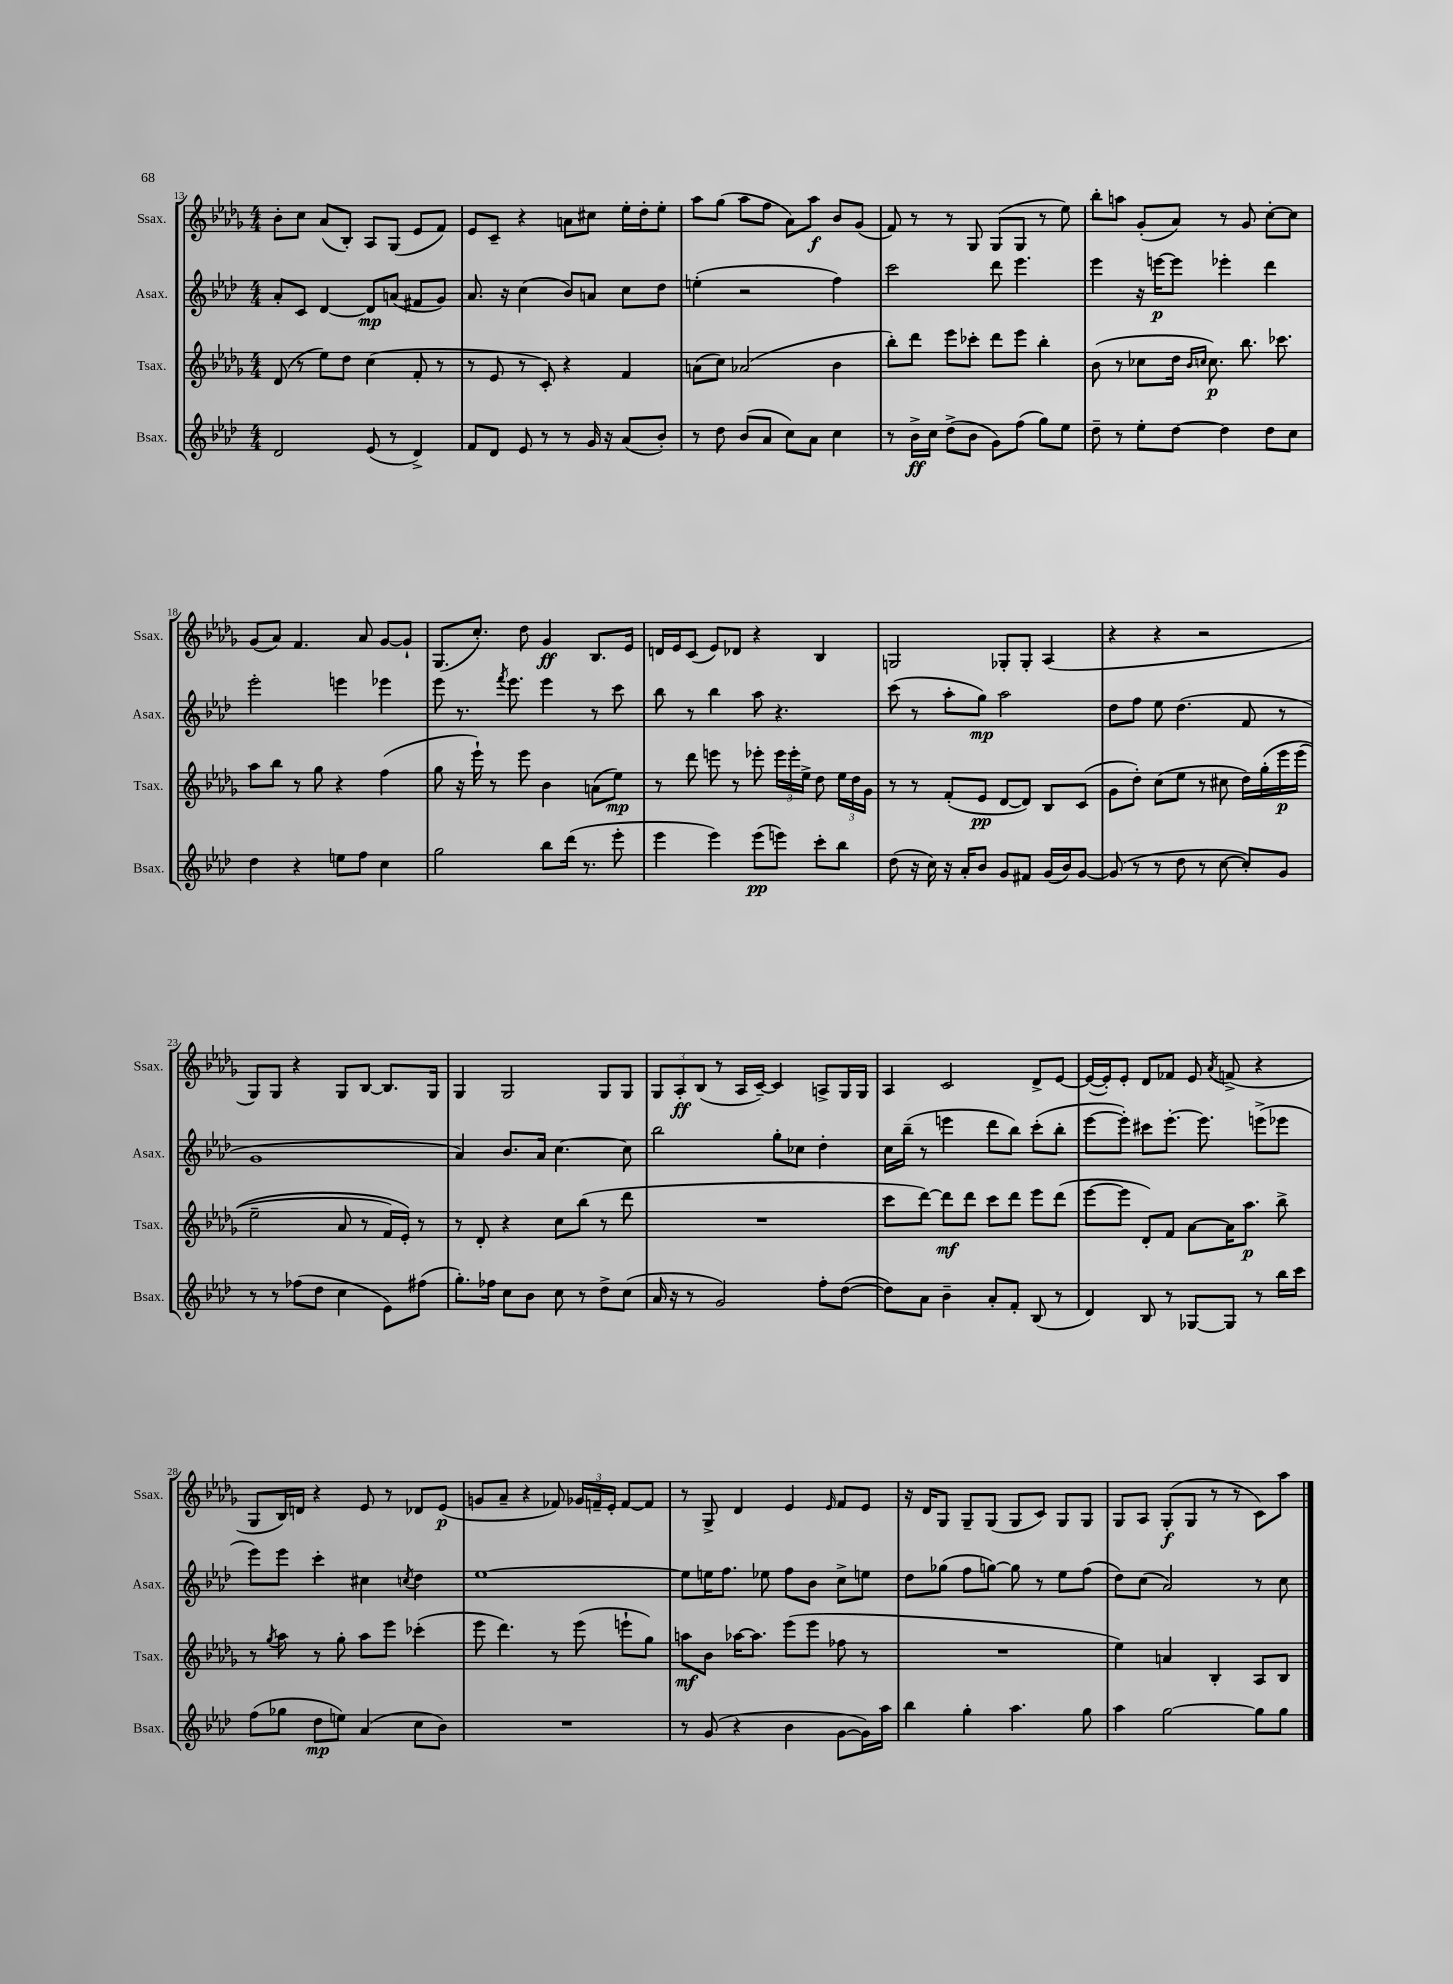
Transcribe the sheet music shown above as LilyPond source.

<<
\new StaffGroup <<
\new Staff = "s0" \with { instrumentName = "Ssax." shortInstrumentName = "Ssax." } {
    \clef treble \key des \major \numericTimeSignature \time 4/4
    \autoBeamOff bes'8[-. c''8] aes'8[( bes8]-.) aes8[ ges8]( ees'8[ f'8]) |
    ees'8[ c'8]-- r4 a'8[ cis''8] ees''16[-. des''16-. ees''8]-. |
    aes''8[ ges''8]( aes''8[ f''8] aes'8[) aes''8]\f bes'8[ ges'8]( |
    f'8) r8 r8 ges8 ges8[( ges8] r8 ees''8) |
    bes''8[-. a''8] ges'8[-.( aes'8]) r8 ges'8 c''8[~-. c''8] |
    ges'8[( aes'8]) f'4. aes'8 ges'8[~ ges'8]-! |
    ges8.[( c''8.]-.) des''8 ges'4\ff bes8.[ ees'16] |
    d'16[ ees'16 c'8]( ees'8[) des'8] r4 bes4 |
    g2 ges8[-. ges8]-. aes4( |
    r4 r4 r2 |
    ges8[) ges8] r4 ges8[ bes8]~ bes8.[ ges16] |
    ges4 ges2 ges8[ ges8] |
    \tuplet 3/2 { ges8[ aes8-.\ff bes8]( } r8 aes16[ c'16]~--) c'4 a8[-> ges16 ges16] |
    aes4 c'2 des'8[-> ees'8]~ |
    ees'16[~( ees'16-.) ees'8]-. des'8[ fes'8] ees'8 \acciaccatura { aes'8 } f'8->( r4 |
    ges8[ bes16) d'16] r4 ees'8 r8 des'8[ ees'8]\p( |
    g'8[ aes'8]-- r4 fes'8) \tuplet 3/2 { ges'16[ f'16-- ees'16]-. } f'8[~ f'8] |
    r8 ges8-> des'4 ees'4 \grace { ees'16 } f'8[ ees'8] |
    r16 des'16[ ges8] ges8[-- ges8]( ges8[ c'8]) ges8[ ges8] |
    ges8[ aes8] ges8[-.\f( ges8] r8 r8 c'8[) aes''8] \bar "|." |
}
\new Staff = "s1" \with { instrumentName = "Asax." shortInstrumentName = "Asax." } {
    \clef treble \key aes \major \numericTimeSignature \time 4/4
    \autoBeamOff aes'8[-. c'8] des'4~ des'8[\mp a'8]( fis'8[ g'8]) |
    aes'8. r16 c''4( bes'8[) a'8] c''8[ des''8] |
    e''4-.( r2 f''4) |
    c'''2 des'''8 ees'''4. |
    ees'''4 r16 e'''16[~\p e'''8] ees'''4-. des'''4 |
    ees'''2-. e'''4 ees'''4 |
    ees'''8 r8. \acciaccatura { f'''8 } ees'''8. ees'''4 r8 c'''8 |
    bes''8 r8 bes''4 aes''8 r4. |
    c'''8( r8 aes''8[-. g''8]\mp) aes''2 |
    des''8[ f''8] ees''8 des''4.( f'8 r8 |
    g'1 |
    aes'4) bes'8.[ aes'16] c''4.~ c''8 |
    bes''2 g''8[-. ces''8] des''4-. |
    c''16[ bes''16]--( r8 e'''4 des'''8[ bes''8]) c'''8[-.( bes''8]-. |
    ees'''8[~ ees'''8]-.) cis'''8[ ees'''8.]~-. ees'''8. e'''8[->( ees'''8] |
    ees'''8[) ees'''8] c'''4-. cis''4 \acciaccatura { c''8 } des''4 |
    ees''1~ |
    ees''8[ e''16 f''8.] ees''8 f''8[ bes'8] c''8[-> e''8] |
    des''8[ ges''8]( f''8[ g''8]~) g''8 r8 ees''8[ f''8]( |
    des''8[) c''8]( aes'2) r8 c''8 \bar "|." |
}
\new Staff = "s2" \with { instrumentName = "Tsax." shortInstrumentName = "Tsax." } {
    \clef treble \key des \major \numericTimeSignature \time 4/4
    \autoBeamOff des'8( r8 ees''8[) des''8] c''4( f'8-. r8 |
    r8 ees'8 r8 c'8-.) r4 f'4 |
    a'8[( c''8]) aes'2( bes'4 |
    bes''8[-.) des'''8] ees'''8[ ces'''8]-. des'''8[ ees'''8] bes''4-. |
    bes'8( r8 ces''8[ des''16] \grace { bes'16[ c''16] } c''8.\p) bes''8. ces'''8. |
    aes''8[ bes''8] r8 ges''8 r4 f''4( |
    ges''8 r16 ees'''16-!) r8 ees'''8 bes'4 a'8[( ees''8]\mp) |
    r8 des'''8 e'''8 r8 ees'''8-. \tuplet 3/2 { ees'''16[ ees'''16-. ees''16]-> } des''8 \tuplet 3/2 { ees''16[ des''16 ges'16] } |
    r8 r8 f'8[-.( ees'8]\pp des'8[~ des'8]) bes8[ c'8]( |
    ges'8[ des''8]-.) c''8[( ees''8] r8 cis''8 des''16[) ges''16-.\( ees'''16\p ees'''16]( |
    ees''2-- aes'8 r8 f'16[) ees'16]-.\) r8 |
    r8 des'8-. r4 c''8[ bes''8]( r8 des'''8 |
    R1 |
    c'''8[ des'''8]~) des'''8[\mf des'''8] c'''8[ des'''8] ees'''8[ des'''8]( |
    ees'''8[~ ees'''8] des'8[-.) f'8] aes'8[~ aes'16 aes''8.]\p bes''8-> |
    r8 \acciaccatura { ges''8 } aes''8 r8 ges''8-. aes''8[ ees'''8] ces'''4-.( |
    ees'''8 des'''4.) r8 ees'''8( e'''8[-! ges''8]) |
    a''8[\mf bes'8] aes''16[~ aes''8.] ees'''8[( ees'''8] fes''8 r8 |
    R1 |
    ees''4) a'4 bes4-. aes8[ bes8] \bar "|." |
}
\new Staff = "s3" \with { instrumentName = "Bsax." shortInstrumentName = "Bsax." } {
    \clef treble \key aes \major \numericTimeSignature \time 4/4
    \autoBeamOff des'2 ees'8( r8 des'4->) |
    f'8[ des'8] ees'8 r8 r8 g'16 r16 aes'8[( bes'8]-.) |
    r8 des''8 bes'8[( aes'8] c''8[) aes'8] c''4 |
    r8 bes'16[->\ff c''16] des''8[->( bes'8] g'8[) f''8]( g''8[) ees''8] |
    des''8-- r8 ees''8[-. des''8]~ des''4 des''8[ c''8] |
    des''4 r4 e''8[ f''8] c''4 |
    g''2 bes''8[ des'''16]( r8. ees'''8-. |
    ees'''4 ees'''4) ees'''8[\pp( e'''8]) c'''8[-. bes''8] |
    des''8( r16 c''16) r16 aes'16[-. bes'8] g'8[ fis'8] g'16[( bes'16) g'8]~ |
    g'8( r8 r8 des''8 r8 c''8~ c''8[-.) g'8] |
    r8 r8 fes''8[( des''8] c''4 ees'8[) fis''8]( |
    g''8.[-.) fes''16] c''8[ bes'8] c''8 r8 des''8[-> c''8]( |
    aes'16 r16 r8 g'2) f''8[-. des''8]~( |
    des''8[) aes'8] bes'4-- aes'8[-. f'8]-. bes8( r8 |
    des'4) bes8 r8 ges8[~ ges8] r8 bes''16[ c'''16] |
    f''8[( ges''8] des''8[\mp e''8]) aes'4( c''8[ bes'8]) |
    R1 |
    r8 g'8( r4 bes'4 g'8[~ g'16) aes''16] |
    bes''4 g''4-. aes''4. g''8 |
    aes''4 g''2~ g''8[ g''8] \bar "|." |
}
>>
>>
\layout { \context { \Score currentBarNumber = #13 } }
